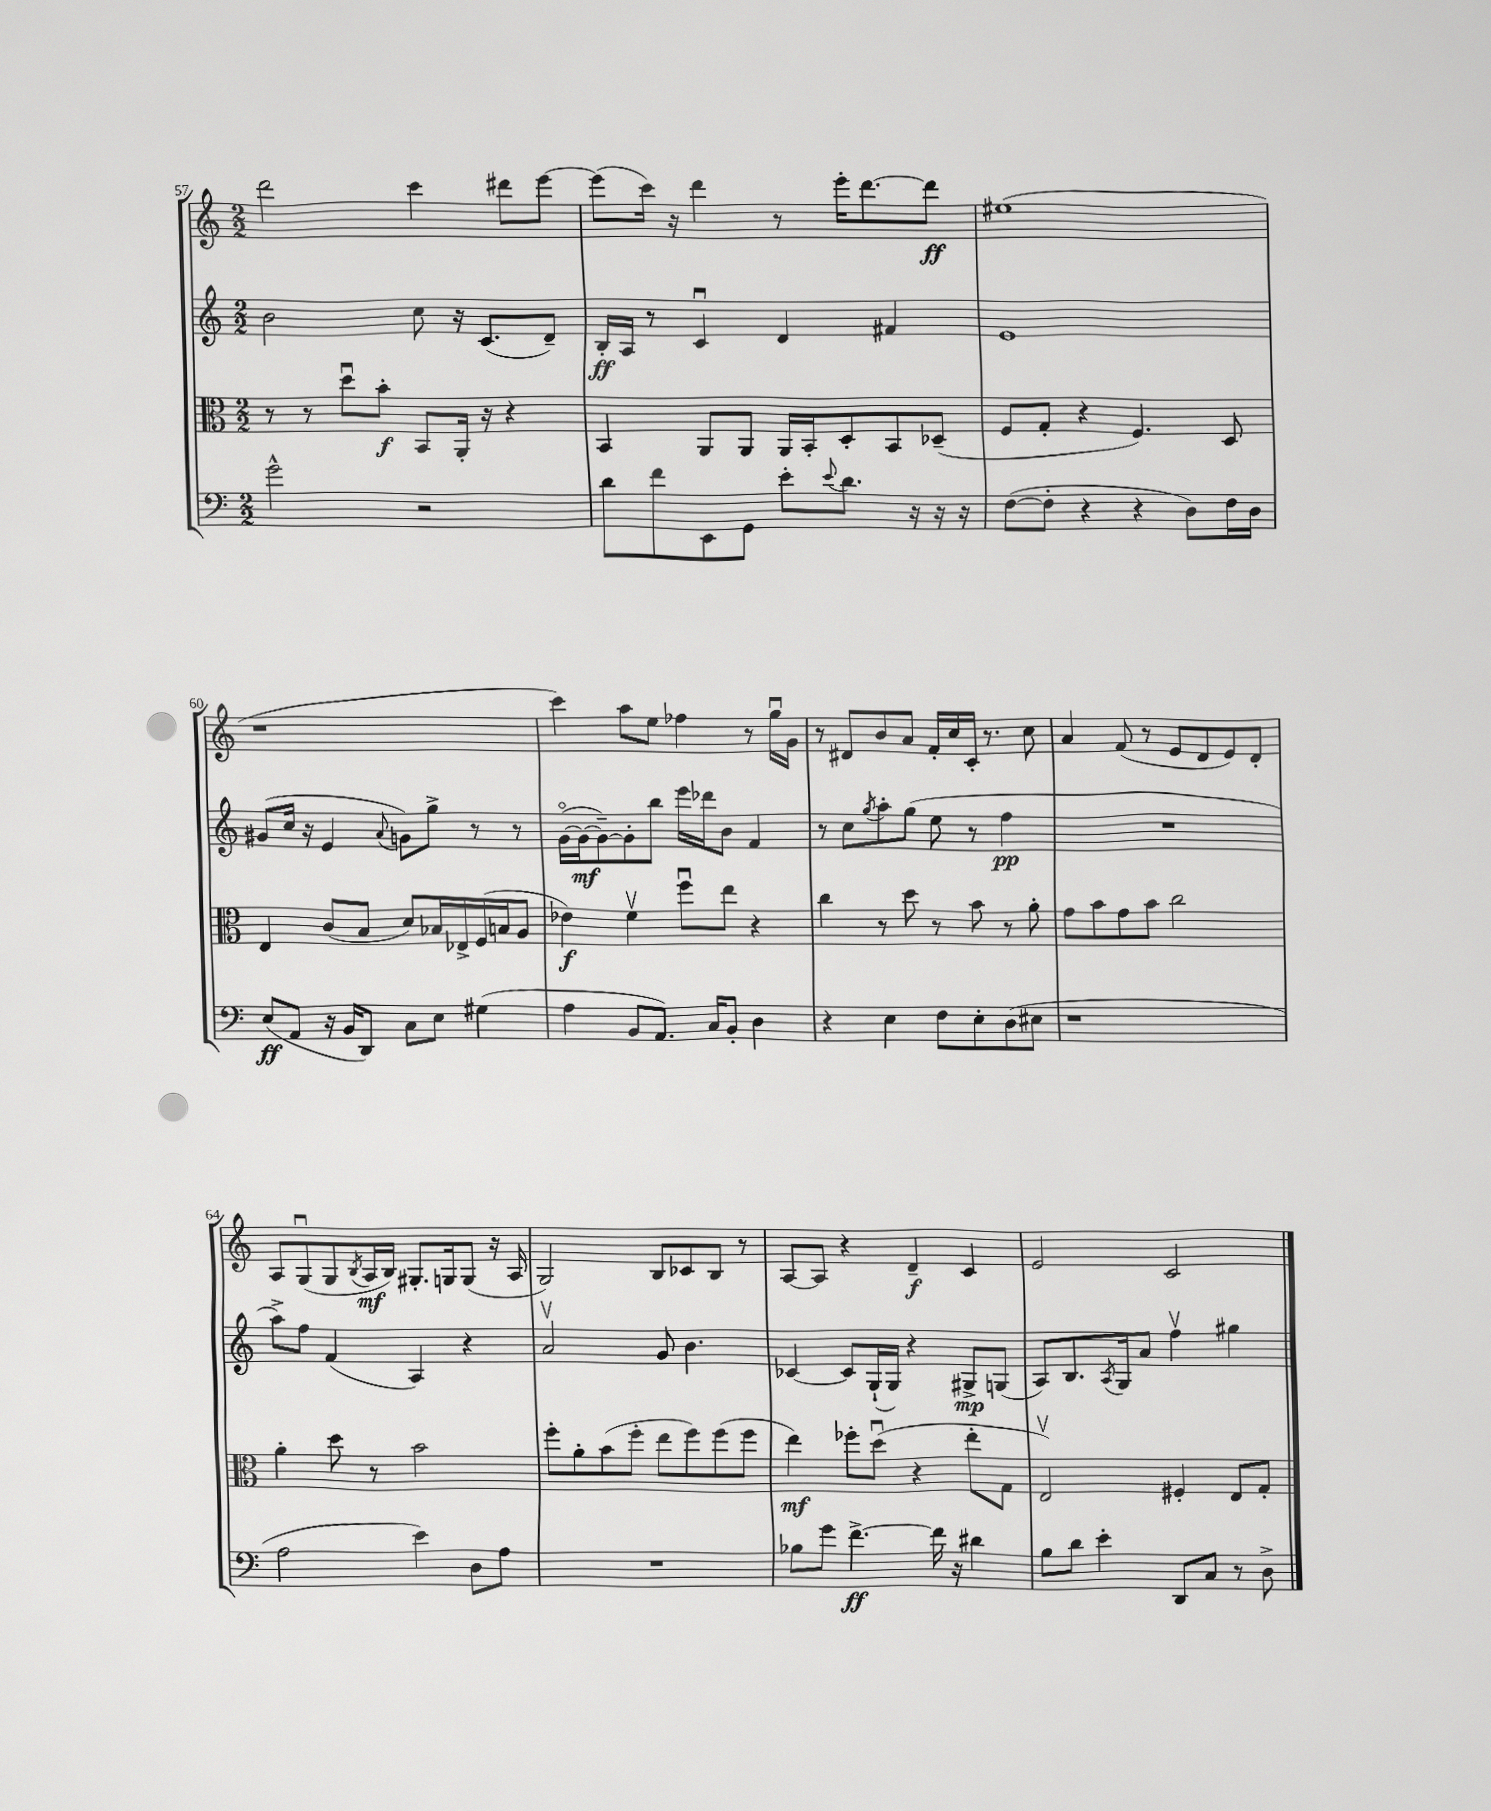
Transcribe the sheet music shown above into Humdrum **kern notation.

**kern	**dynam	**kern	**dynam	**kern	**dynam	**kern	**dynam
*part4	*part4	*part3	*part3	*part2	*part2	*part1	*part1
*staff4	*staff4	*staff3	*staff3	*staff2	*staff2	*staff1	*staff1
*clefF4	*	*clefC3	*	*clefG2	*	*clefG2	*
*k[]	*	*k[]	*	*k[]	*	*k[]	*
*M2/2	*	*M2/2	*	*M2/2	*	*M2/2	*
=57	=57	=57	=57	=57	=57	=57	=57
2g^^\	.	8r	.	2b\	.	2ddd\	.
.	.	8r	.	.	.	.	.
.	.	8ddu\L	.	.	.	.	.
.	.	8b'\J	f	.	.	.	.
2r	.	8BB/L	.	8cc\	.	4ccc\	.
.	.	16AA'/Jk	.	16r	.	.	.
.	.	16r	.	(8.c/L	.	.	.
.	.	4r	.	.	.	8ddd#X\L	.
.	.	.	.	8d~/J)	.	[8eee\J	.
=58	=58	=58	=58	=58	=58	=58	=58
8d\L	.	4BB/	.	16B'/LL	ff	(8eee\L]	.
.	.	.	.	16A/JJ	.	.	.
8f\	.	.	.	8r	.	16ccc\Jk)	.
.	.	.	.	.	.	16r	.
8EE\	.	8AA/L	.	4cu/	.	4ddd\	.
8GG\J	.	8AA/J	.	.	.	.	.
8e'\L	.	16AA/LL	.	4d/	.	8r	.
.	.	16BB'/J	.	.	.	.	.
8qqe/	.	.	.	.	.	.	.
8.d\J	.	8D'/	.	.	.	16eee'\KL	.
.	.	.	.	.	.	[8.ddd\	.
.	.	8BB/	.	4f#X/	.	.	.
16r	.	.	.	.	.	.	.
16r	.	(8D-X~/J	.	.	.	8ddd\J]	ff
16r	.	.	.	.	.	.	.
=59	=59	=59	=59	=59	=59	=59	=59
([8F\L	.	8F/L	.	1e	.	(1ee#X	.
8F'\J]	.	8G'/J	.	.	.	.	.
4r	.	4r	.	.	.	.	.
4r	.	4.F/)	.	.	.	.	.
8D\L)	.	.	.	.	.	.	.
16F\L	.	8D/	.	.	.	.	.
16D\JJ	.	.	.	.	.	.	.
!!LO:LB:g=z
=60	=60	=60	=60	=60	=60	=60	=60
(8E/L	ff	4E/	.	(8g#X/L	.	1r	.
8AA/J	.	.	.	16cc/Jk	.	.	.
.	.	.	.	16r	.	.	.
16r	.	(8c/L	.	4e/	.	.	.
16BB/KL	.	.	.	.	.	.	.
8DD/J)	.	8B/J	.	.	.	.	.
.	.	.	.	8qqa/	.	.	.
8C\L	.	8d/L)	.	8gn\L)	.	.	.
8E\J	.	16B-X/L	.	8gg^\J	.	.	.
.	.	16E-X^/	.	.	.	.	.
(4G#X\	.	(16F/	.	8r	.	.	.
.	.	16Bn/J	.	.	.	.	.
.	.	8A/J	.	8r	.	.	.
=61	=61	=61	=61	=61	=61	=61	=61
4A\	.	4e-X\)	f	([16g\LL	.	4ccc\)	.
.	.	.	.	16g\J_	mf	.	.
.	.	.	.	8g~\_)	.	.	.
8BB/L	.	4fv\	.	8g'\]	.	8aa\L	.
8.AA/J)	.	.	.	8bb\J	.	8ee\J	.
.	.	8ffu\L	.	16eee\LL	.	4ff-X\	.
16C/KL	.	.	.	16ddd-X\J	.	.	.
8BB'/J	.	8ee\J	.	8b\J	.	.	.
4D\	.	4r	.	4f/	.	8r	.
.	.	.	.	.	.	16ggu\LL	.
.	.	.	.	.	.	16g\JJ	.
=62	=62	=62	=62	=62	=62	=62	=62
4r	.	4cc\	.	8r	.	8r	.
.	.	.	.	8cc\L	.	8d#X/L	.
.	.	.	.	8qgg/	.	.	.
4E\	.	8r	.	8aa'\	.	8b/	.
.	.	8dd\	.	(8gg\J	.	8a/J	.
8F\L	.	8r	.	8ee\	.	16f'/LL	.
.	.	.	.	.	.	16cc/	.
8E'\	.	8b\	.	8r	.	16c'/JJ	.
.	.	.	.	.	.	8.r	.
(8D\	.	8r	.	4ff\	pp	.	.
8E#X\J	.	8a'\	.	.	.	8cc\	.
=63	=63	=63	=63	=63	=63	=63	=63
1r	.	8g\L	.	1r	.	4a/	.
.	.	8b\	.	.	.	.	.
.	.	8g\	.	.	.	(8f/	.
.	.	8b\J	.	.	.	8r	.
.	.	2cc\	.	.	.	8e/L	.
.	.	.	.	.	.	8d/	.
.	.	.	.	.	.	8e/)	.
.	.	.	.	.	.	8d'/J	.
!!LO:LB:g=z
=64	=64	=64	=64	=64	=64	=64	=64
2A\	.	4a'\	.	8aa^\L)	.	8A/L	.
.	.	.	.	8ff\J	.	(8Gu/	.
.	.	8dd\	.	(4f/	.	8G/	.
.	.	.	.	.	.	8qB/	.
.	.	8r	.	.	.	16A/L	mf
.	.	.	.	.	.	16B/JJ)	.
4e\)	.	2b\	.	4A/)	.	8.G#X'/L	.
.	.	.	.	.	.	16Gn/k	.
8D\L	.	.	.	4r	.	(8G/J	.
8A\J	.	.	.	.	.	16r	.
.	.	.	.	.	.	16A/	.
=65	=65	=65	=65	=65	=65	=65	=65
1r	.	8ff'\L	.	2av/	.	2G/)	.
.	.	8a'\	.	.	.	.	.
.	.	(8b\	.	.	.	.	.
.	.	8ff'\J	.	.	.	.	.
.	.	8ee\L	.	8g/	.	8B/L	.
.	.	8ff\)	.	4.b\	.	8c-X/	.
.	.	(8ff\	.	.	.	8B/J	.
.	.	8ff\J	.	.	.	8r	.
=66	=66	=66	=66	=66	=66	=66	=66
8B-X\L	.	4ee\)	mf	[4c-X/	.	[8A/L	.
8g\J	.	.	.	.	.	8A/J]	.
[4.f^\	ff	8ff-X'\L	.	8c-/L]	.	4r	.
.	.	(8ddu\J	.	(16G`/L	.	.	.
.	.	.	.	16G/JJ)	.	.	.
.	.	4r	.	4r	.	4d~/	f
16f\]	.	.	.	.	.	.	.
16r	.	.	.	.	.	.	.
4d#X\	.	8ee'\L	.	8G#X^/L	mp	4c/	.
.	.	8G\J	.	(8Gn/J	.	.	.
=67	=67	=67	=67	=67	=67	=67	=67
8B\L	.	2Ev/)	.	8A/L)	.	2e/	.
8d\J	.	.	.	8.B/	.	.	.
4e'\	.	.	.	.	.	.	.
.	.	.	.	8qA/	.	.	.
.	.	.	.	16G/k	.	.	.
.	.	.	.	8a/J	.	.	.
8DD/L	.	4F#X'/	.	4ffv\	.	2c/	.
8C/J	.	.	.	.	.	.	.
8r	.	8E/L	.	4gg#X\	.	.	.
8D^\	.	8G'/J	.	.	.	.	.
==	==	==	==	==	==	==	==
*-	*-	*-	*-	*-	*-	*-	*-
